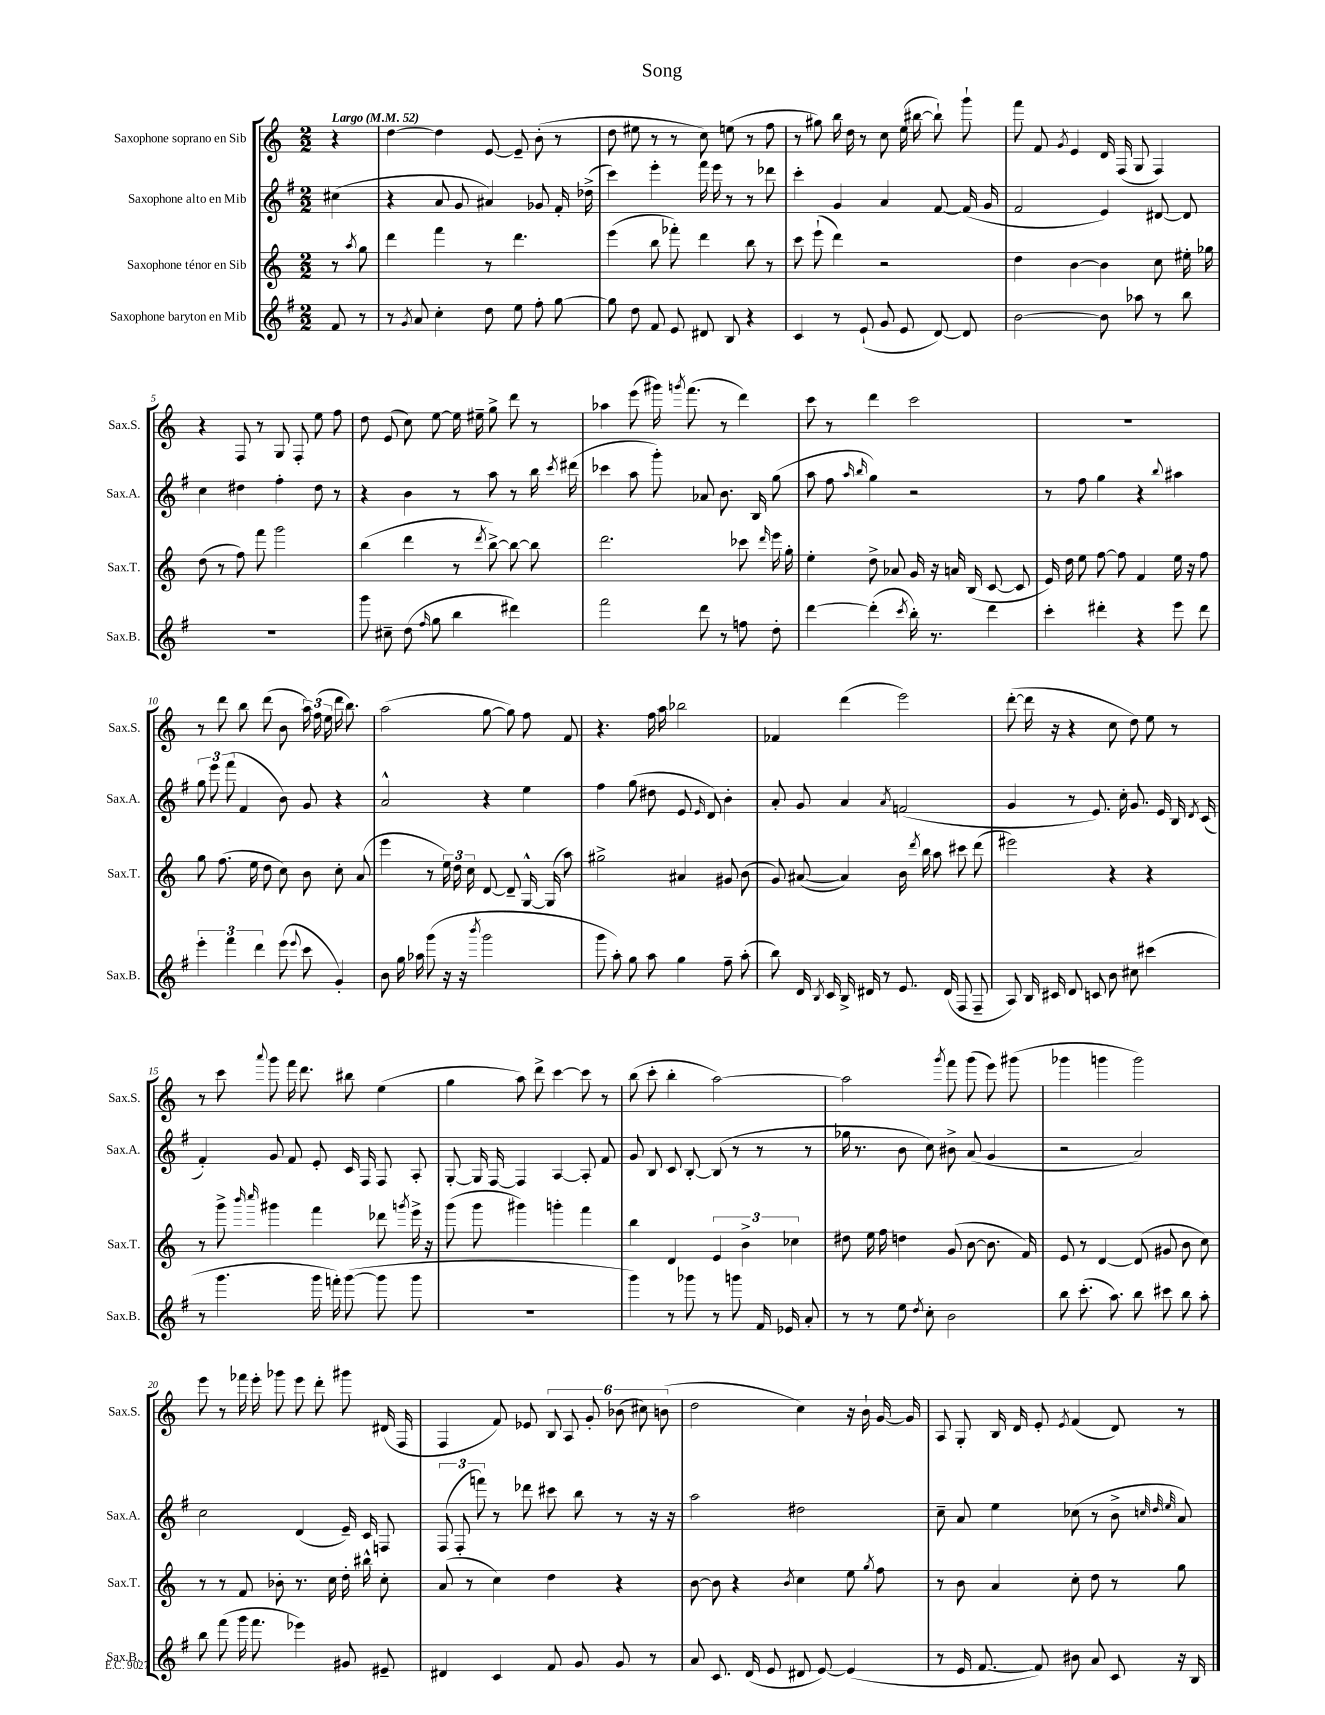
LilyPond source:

\header { title = "Song" }
<<
\new StaffGroup <<
\new Staff = "s0" \with { instrumentName = "Saxophone soprano en Sib" shortInstrumentName = "Sax.S." } {
    \clef treble \key c \major \numericTimeSignature \time 2/2 \partial 4 \tempo "Largo" 4 = 52
    \autoBeamOff r4 |
    d''4~ d''4 e'8~ e'8-- b'8-.( r8 |
    d''8 eis''8 r8 r8 c''8) e''8( r8 f''8 |
    r8 gis''8) b''16 d''16 r8 c''8 e''16( bis''16~ bis''8-!) g'''8-! |
    f'''8 f'8 \acciaccatura { g'8 } e'4 d'16 f16( g8 f4) |
    r4 f8 r8 g8 f8-. e''8 f''8 |
    d''8 e'8( c''8) e''8~ e''16 eis''16-- g''8-> d'''8 r8 |
    aes''4 e'''8( gis'''16) \acciaccatura { g'''8 } f'''8.( r8 d'''4) |
    c'''8 r8 d'''4 c'''2 |
    R1 |
    r8 d'''8 b''8 d'''8( b'8 \tuplet 3/2 { a''16) f''16( e''16 } d'''16 b''8.) |
    a''2( g''8~ g''8) f''8 f'8 |
    r4. f''16 a''16 bes''2 |
    fes'4 d'''4( e'''2) |
    d'''8~-.( d'''16 r16 r4 c''8 d''8) e''8 r8 |
    r8 c'''8 \appoggiatura { a'''8 } g'''8 f'''16 d'''8. bis''8 e''4( |
    g''4 a''8) d'''8-> c'''4~ c'''8 r8 |
    b''8( c'''8-. b''4-. a''2~) |
    a''2 \acciaccatura { g'''8 } f'''8 g'''8( e'''8) gis'''8( |
    ges'''4 g'''4 g'''2) |
    e'''8 r8 fes'''16 e'''16-. ges'''8 e'''8 d'''8-. gis'''8 dis'16( f16 |
    f4 f'8) ees'8 \tuplet 6/4 { b8 a8 g'8-. bes'8( cis''8) b'8( } |
    d''2 c''4) r16 b'16-! g'16~ g'16 |
    a8 g8-. b16 d'16 e'8-. \acciaccatura { e'8 } f'4( d'8) r8 \bar "|." |
}
\new Staff = "s1" \with { instrumentName = "Saxophone alto en Mib" shortInstrumentName = "Sax.A." } {
    \clef treble \key g \major \numericTimeSignature \time 2/2 \partial 4
    \autoBeamOff cis''4( |
    r4 a'8 g'8 ais'4) ges'8 fis'16-. des''16->( |
    c'''4) e'''4-. fis'''16 e'''16 r8 r8 des'''8 |
    c'''4-. g'4 a'4 fis'8~ fis'16( g'16 |
    fis'2 e'4) dis'8~ dis'8 |
    c''4 dis''4 fis''4-. dis''8 r8 |
    r4 b'4 r8 a''8 r8 b''16 \acciaccatura { c'''8 } dis'''16( |
    ces'''4 a''8 g'''8-.) aes'8 b'8. b16 g''8( |
    a''8 fis''8 \grace { a''16 b''16 } g''4) r2 |
    r8 fis''8 g''4 r4 \appoggiatura { b''8 } ais''4 |
    \tuplet 3/2 { g''8 e'''8 fis'''8( } fis'4 b'8) g'8 r4 |
    a'2-^ r4 e''4 |
    fis''4 g''8( dis''8 e'8 \grace { e'16 } d'8) b'4-. |
    a'8-. g'8 a'4 \acciaccatura { a'8 } f'2( |
    g'4 r8 e'8.) c''16-. g'8. e'16 b16 \acciaccatura { d'8 } c'16( |
    fis'4-.) g'8 fis'8 e'8-. c'16 fis16 fis8 a8-. |
    g8~-. g16 fis16~ fis4 a4~ a8-. fis'8 |
    g'8 b8 c'8 b8~-. b8( r8 r8 r8 |
    ges''16 r8. b'8 c''8) bis'8-> a'8( g'4 |
    r2 a'2) |
    c''2 d'4( e'16--) c'16 f8 |
    \tuplet 3/2 { fis8( fis8-. f'''8) } r8 des'''8 cis'''8 b''8 r8 r16 r16 |
    a''2 dis''2 |
    c''8-- a'8 e''4 ces''8( r8 b'8-> \grace { c''32 d''32 e''32 } a'8) \bar "|." |
}
\new Staff = "s2" \with { instrumentName = "Saxophone ténor en Sib" shortInstrumentName = "Sax.T." } {
    \clef treble \key c \major \numericTimeSignature \time 2/2 \partial 4
    \autoBeamOff r8 \acciaccatura { a''8 } g''8 |
    d'''4 f'''4 r8 d'''4. |
    e'''4( b''8 fes'''8-.) d'''4 b''8 r8 |
    c'''8 e'''8-!( d'''4) r2 |
    d''4 b'4~ b'4 c''8 eis''16-. ges''16 |
    d''8( r8 f''8) f'''8 g'''2 |
    b''4( d'''4 r8 \acciaccatura { d'''8 } b''8~->) b''8~ b''8 |
    d'''2. ces'''8 \grace { d'''16 } e'''16 g''16-. |
    e''4-. d''8-> aes'8 g'16 r16 a'16 b16( c'8~ c'8 |
    e'16) d''16 e''8 f''8~ f''8 f'4 e''16 r16 f''8 |
    g''8 f''8.( e''16 d''8 c''8) b'8 c''8-. a'8( |
    e'''4 r8 \tuplet 3/2 { e''16) d''16 c''16 } d'8~ d'8-- g16~-^ g16( a''8) |
    gis''2-> ais'4 gis'8 b'8( |
    g'8) ais'8~( ais'4) b'16 \acciaccatura { d'''8 } b''16 a''8 cis'''8 d'''8( |
    eis'''2) r4 r4 |
    r8 g'''8-> \grace { b'''16 c''''16 } gis'''4 f'''4 des'''8 \acciaccatura { g'''8 } e'''16-> r16 |
    g'''8( g'''8 gis'''4) g'''4-. f'''4 |
    b''4 d'4 \tuplet 3/2 { e'4 b'4-> ces''4 } |
    dis''8 e''16 f''16 d''4 g'8( b'8~ b'8. f'16) |
    e'8 r8 d'4~ d'8( gis'8 b'8 c''8) |
    r8 r8 f'8 bes'8-. r8. c''16 d''16-. bis''16-^ c''8-. |
    a'8( r8 c''4) d''4 r4 |
    b'8~ b'8 r4 \acciaccatura { b'8 } c''4 e''8 \acciaccatura { g''8 } f''8 |
    r8 b'8 a'4 c''8-. d''8 r8 g''8 \bar "|." |
}
\new Staff = "s3" \with { instrumentName = "Saxophone baryton en Mib" shortInstrumentName = "Sax.B." } {
    \clef treble \key g \major \numericTimeSignature \time 2/2 \partial 4
    \autoBeamOff fis'8 r8 |
    r8 \acciaccatura { g'8 } a'8 c''4-. d''8 e''8 fis''8-. g''8~ |
    g''8 d''8 fis'8 e'8 dis'8 b8 r4 |
    c'4 r8 e'8-!( g'8 e'8 d'8~) d'8 |
    b'2~ b'8 aes''8 r8 b''8 |
    R1 |
    g'''8 cis''8-- d''8( \grace { fis''16 } g''8 b''4 dis'''4) |
    fis'''2 d'''8 r8 f''8 d''8-. |
    d'''4~ d'''4-.( \acciaccatura { c'''8 } b''16-.) r8. d'''4 |
    c'''4-. dis'''4-. r4 e'''8 dis'''8 |
    \tuplet 3/2 { e'''4-. fis'''4 d'''4 } e'''8( \appoggiatura { e'''8 } c'''8 g'4-.) |
    b'8 g''16 aes''16 g'''8( r16 r16 \acciaccatura { b'''8 } g'''2 |
    g'''8 a''8-.) g''8 a''8 g''4 fis''8-- a''8-.( |
    b''8) d'16 \acciaccatura { b8 } c'16 b16-> dis'16 r8 e'8. dis'16( fis8 fis8-- |
    a8) b16 cis'16 d'8 c'8 b'8 cis''8 cis'''4( |
    r8 g'''4. g'''16 f'''16-.) g'''8~( g'''8 g'''8 |
    R1 |
    g'''4) r8 ges'''8 r8 g'''8 fis'16 ees'16 a'8-. |
    r8 r8 e''8 \acciaccatura { d''8 } c''8-. b'2 |
    b''8 c'''8.-.( a''8.) b''8 cis'''8 b''8 a''8-. |
    b''8 fis'''8( g'''16 fis'''8. ees'''4) gis'8 eis'8-- |
    dis'4 c'4 fis'8 g'8 g'8 r8 |
    a'8 c'8. d'16( e'8 dis'8 e'8~) e'4( |
    r8 e'16 fis'8.~ fis'8) bis'8 a'8 c'8 r16 b16 \bar "|." |
}
>>
>>
